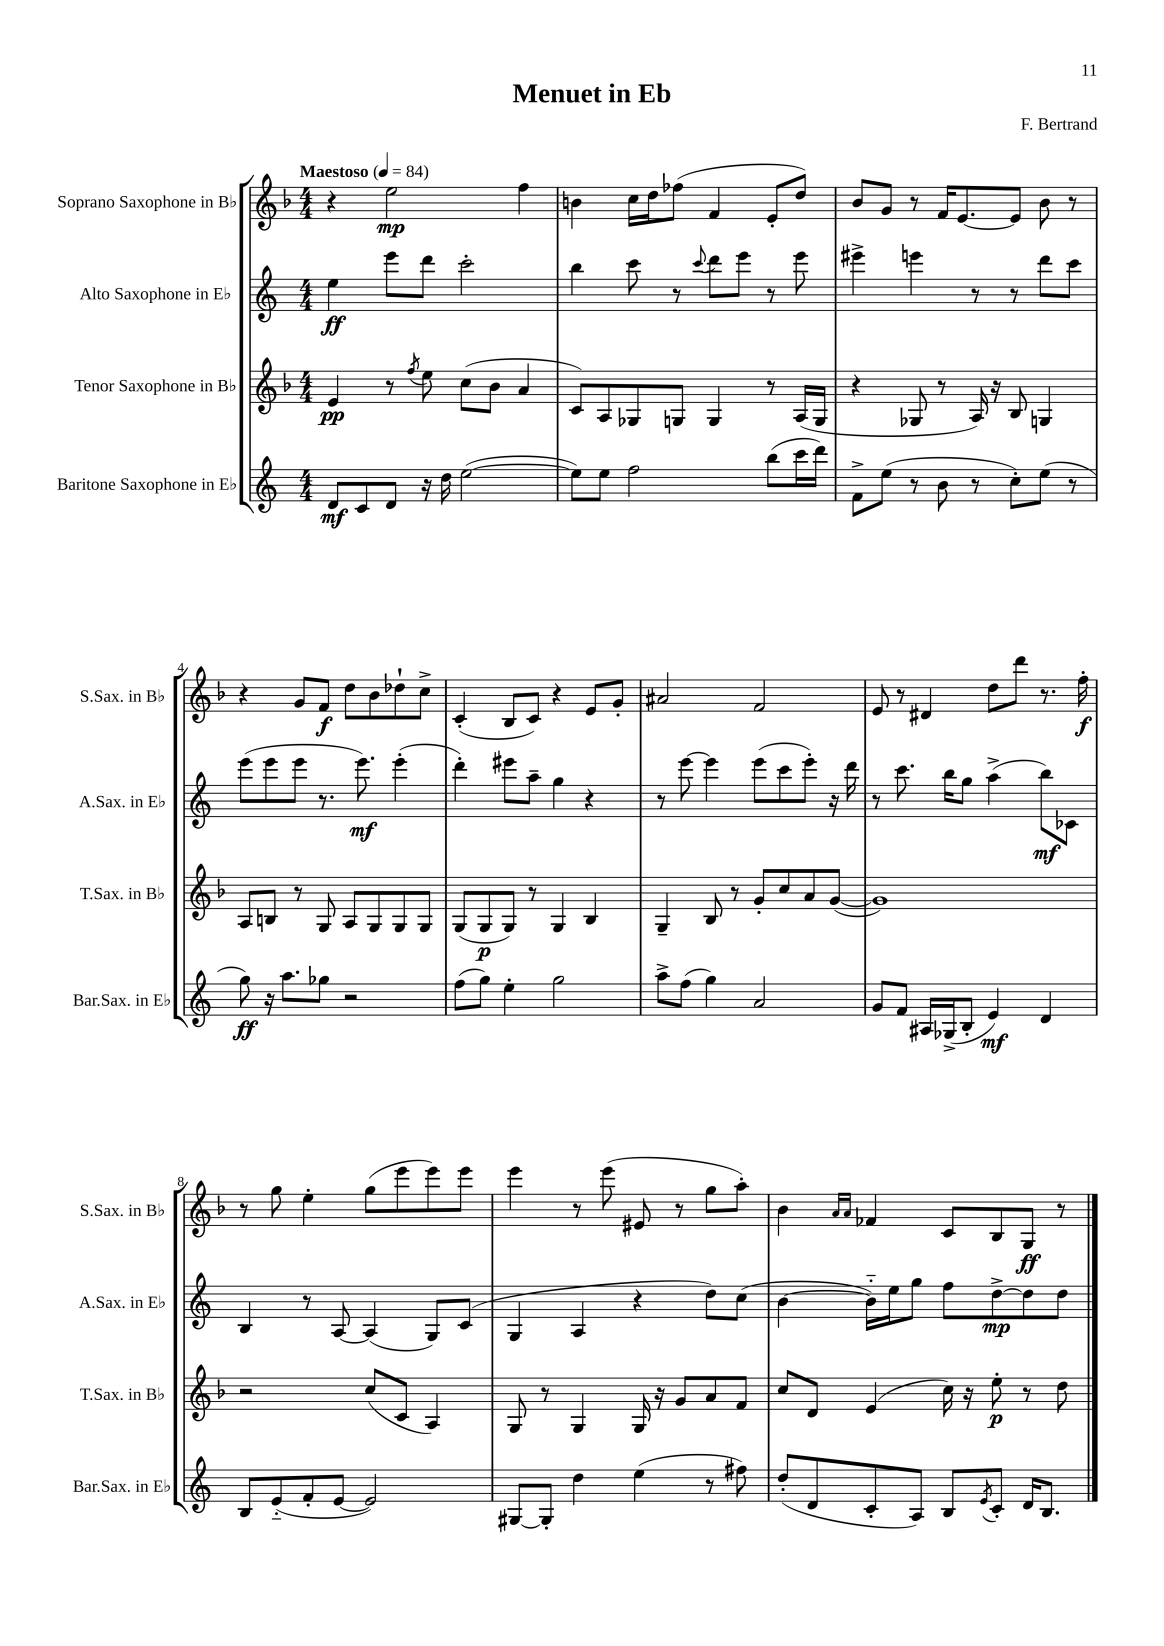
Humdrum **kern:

**kern	**kern	**kern	**kern
*staff4	*staff3	*staff2	*staff1
*clefG2	*clefG2	*clefG2	*clefG2
*k[]	*k[b-]	*k[]	*k[b-]
*M4/4	*M4/4	*M4/4	*M4/4
*MM84	*MM84	*MM84	*MM84
8d	4e	4ee	4r
8c	.	.	.
8d	8r	8eee	2ee
.	8qff	.	.
16r	8ee	8ddd	.
16dd	.	.	.
([2ee	(8cc	2ccc'	.
.	8b-	.	.
.	4a	.	4ff
=	=	=	=
8ee])	8c)	4bb	4b
8ee	8A	.	.
2ff	8G-	8ccc	16cc
.	.	.	16dd
.	8G	8r	(8ff-
.	.	8qqccc	.
.	4G	8ddd	4f
.	.	8eee	.
(8bb	8r	8r	8e'
16ccc	(16A	8eee	8dd)
16ddd)	16G	.	.
=	=	=	=
8f^	4r	4eee#^	8b-
(8ee	.	.	8g
8r	8G-	4eee	8r
8b	8r	.	16f
.	.	.	[8.e
8r	16A)	8r	.
.	16r	.	.
8cc')	8B-	8r	8e]
(8ee	4G	8ddd	8b-
8r	.	8ccc	8r
=	=	=	=
8gg)	8A	(8eee	4r
16r	8B	8eee	.
8.aa	.	.	.
.	8r	8eee	8g
8gg-	8G	8.r	8f
2r	8A	.	8dd
.	.	8.eee)	.
.	8G	.	8b-
.	8G	(4eee'	8dd-`
.	8G	.	8cc^
=	=	=	=
(8ff	(8G	4ddd')	(4c'
8gg)	8G	.	.
4ee'	8G)	8eee#	8B-
.	8r	8aa~	8c)
2gg	4G	4gg	4r
.	4B-	4r	8e
.	.	.	8g'
=	=	=	=
8aa^	4G~	8r	2a#
(8ff	.	[8eee	.
4gg)	8B-	4eee]	.
.	8r	.	.
2a	8g'	(8eee	2f
.	8cc	8ccc	.
.	8a	8eee')	.
.	([8g	16r	.
.	.	16ddd	.
=	=	=	=
8g	1g])	8r	8e
8f	.	8.ccc	8r
16A#	.	.	4d#
(16G-^	.	16bb	.
8B'	.	8gg	.
4e)	.	(4aa^	8dd
.	.	.	8ddd
4d	.	8bb)	8.r
.	.	8c-	.
.	.	.	16ff'
=	=	=	=
8B	2r	4B	8r
(8e'~	.	.	8gg
8f'	.	8r	4ee'
[8e	.	[8A	.
2e])	(8cc	(4A]	(8gg
.	8c	.	8eee
.	4A)	8G)	8eee)
.	.	(8c	8eee
=	=	=	=
[8G#	8G	4G	4eee
8G#']	8r	.	.
4dd	4G	4A	8r
.	.	.	(8eee
(4ee	16G	4r	8e#
.	16r	.	.
.	8g	.	8r
8r	8a	8dd)	8gg
8ff#)	8f	(8cc	8aa')
=	=	=	=
(8dd'	8cc	[4b	4b-
8d	8d	.	.
.	.	.	16qqa
.	.	.	16qqa
8c'	(4e	16b'~])	4f-
.	.	16ee	.
8A)	.	8gg	.
8B	16cc)	8ff	8c
.	16r	.	.
8qe	.	.	.
8c'	8ee'	[8dd^	8B-
16d	8r	8dd]	8G
8.B	.	.	.
.	8dd	8dd	8r
==	==	==	==
*-	*-	*-	*-
